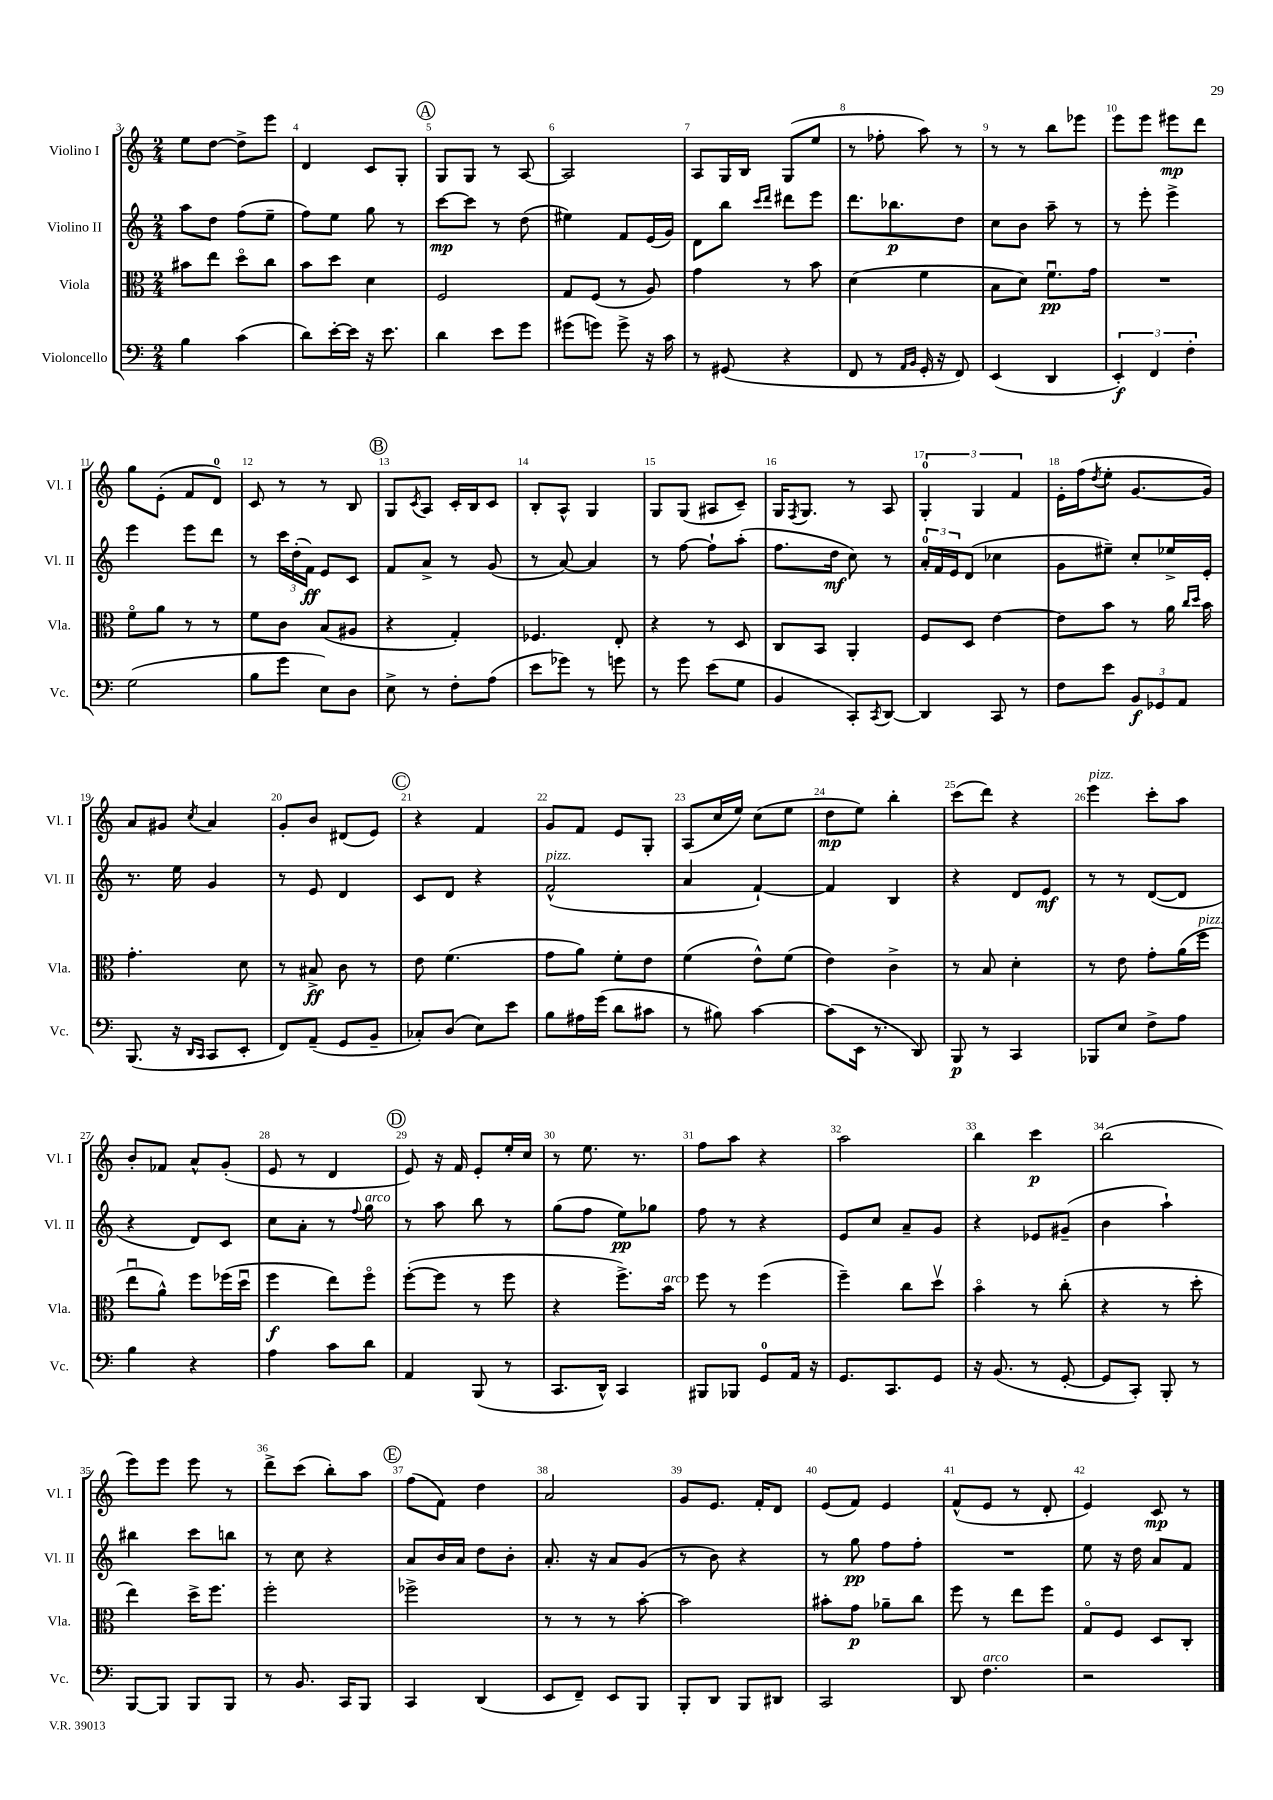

**kern	**dynam	**kern	**dynam	**kern	**dynam	**kern	**dynam
*part4	*part4	*part3	*part3	*part2	*part2	*part1	*part1
*staff4	*staff4	*staff3	*staff3	*staff2	*staff2	*staff1	*staff1
*I"Violoncello	*	*I"Viola	*	*I"Violino II	*	*I"Violino I	*
*I'Vc.	*	*I'Vla.	*	*I'Vl. II	*	*I'Vl. I	*
*clefF4	*	*clefC3	*	*clefG2	*	*clefG2	*
*k[]	*	*k[]	*	*k[]	*	*k[]	*
*M2/4	*	*M2/4	*	*M2/4	*	*M2/4	*
=3	=3	=3	=3	=3	=3	=3	=3
4B\	.	8b#X\L	.	8aa\L	.	8ee\L	.
.	.	8ee\J	.	8dd\J	.	[8dd\J	.
(4c\	.	8dd\L	.	(8ff\L	.	8dd^\L]	.
.	.	8cc\J	.	8ee~\J	.	8eee\J	.
=4	=4	=4	=4	=4	=4	=4	=4
8d\L)	.	8b\L	.	8ff\L)	.	4d/	.
[16e'\L	.	8dd\J	.	8ee\J	.	.	.
16e\JJ]	.	.	.	.	.	.	.
16r	.	4d\	.	8gg\	.	8c/L	.
8.e\	.	.	.	.	.	.	.
.	.	.	.	8r	.	8G'/J	.
!!LO:REH:place=s1:t=A
=5	=5	=5	=5	=5	=5	=5	=5
4d\	.	2F/	.	[8ccc\L	mp	8G/L	.
.	.	.	.	8ccc\J]	.	8G/J	.
8e\L	.	.	.	8r	.	8r	.
8g\J	.	.	.	(8dd\	.	[8A/	.
=6	=6	=6	=6	=6	=6	=6	=6
(8g#X\L	.	8G/L	.	4ee#X\)	.	2A/]	.
8gn\J)	.	(8F/J	.	.	.	.	.
8g^\	.	8r	.	8f/L	.	.	.
16r	.	8A/)	.	(16e/L	.	.	.
16c\	.	.	.	16g/JJ)	.	.	.
=7	=7	=7	=7	=7	=7	=7	=7
8r	.	4g\	.	8d\L	.	8A/L	.
(8GG#X/	.	.	.	8bb\J	.	16G/L	.
.	.	.	.	.	.	16B/JJ	.
.	.	.	.	16qqccc/LL	.	.	.
.	.	.	.	16qqddd/JJ	.	.	.
4r	.	8r	.	8ddd#X\L	.	(8G/L	.
.	.	8b\	.	8eee\J	.	8ee/J	.
=8	=8	=8	=8	=8	=8	=8	=8
8FF/	.	(4d\	.	8.ddd\L	.	8r	.
8r	.	.	.	.	.	8ff-X'\	.
.	.	.	.	8.bb-X\	p	.	.
16qqAA/LL	.	.	.	.	.	.	.
16qqBB/JJ	.	.	.	.	.	.	.
16GG'/	.	4f\	.	.	.	8aa\)	.
16r	.	.	.	.	.	.	.
8FF/)	.	.	.	8dd\J	.	8r	.
=9	=9	=9	=9	=9	=9	=9	=9
(4EE/	.	8B\L	.	8cc\L	.	8r	.
.	.	8d\J)	.	8b\J	.	8r	.
4DD/	.	8.fu\L	pp	8aa~\	.	8bb\L	.
.	.	.	.	8r	.	8eee-X\J	.
.	.	16g\Jk	.	.	.	.	.
=10	=10	=10	=10	=10	=10	=10	=10
6EE'/)	f	2r	.	8r	.	8eee\L	.
.	.	.	.	8eee'\	.	8eee\J	.
6FF/	.	.	.	.	.	.	.
.	.	.	.	4eee^\	.	8eee#X\L	mp
6F'\	.	.	.	.	.	.	.
.	.	.	.	.	.	8ddd\J	.
!!LO:LB:g=z
=11	=11	=11	=11	=11	=11	=11	=11
(2G\	.	8f\L	.	4eee\	.	8gg\L	.
.	.	8a\J	.	.	.	(8e'\J	.
.	.	8r	.	8eee\L	.	8f/L	.
.	.	8r	.	8ddd\J	.	8d/J)	.
=12	=12	=12	=12	=12	=12	=12	=12
8B\L	.	8f\L	.	8r	.	8c/	.
8g\J	.	8c\J	.	24ccc\LL	.	8r	.
.	.	.	.	(24dd'\	.	.	.
.	.	.	.	24f\JJ)	ff	.	.
8E\L)	.	(8B/L	.	8e/L	.	8r	.
8D\J	.	8A#X/J	.	8c/J	.	8B/	.
!!LO:REH:place=s1:t=B
=13	=13	=13	=13	=13	=13	=13	=13
8E^\	.	4r	.	8f/L	.	8G/L	.
.	.	.	.	.	.	8qc/	.
8r	.	.	.	8a^/J	.	8A/J	.
8F'\L	.	4G'/)	.	8r	.	16c'/LL	.
.	.	.	.	.	.	16B/J	.
(8A\J	.	.	.	(8g/	.	8c/J	.
=14	=14	=14	=14	=14	=14	=14	=14
8e\L	.	4.F-X/	.	8r	.	8B'/L	.
8g-X\J)	.	.	.	[8a/)	.	8A^^/J	.
8r	.	.	.	4a/]	.	4G/	.
8gn\	.	8E'/	.	.	.	.	.
=15	=15	=15	=15	=15	=15	=15	=15
8r	.	4r	.	8r	.	8G/L	.
8g\	.	.	.	[8ff\	.	(8G/J	.
(8e\L	.	8r	.	8ff`\L]	.	8A#X/L	.
8G\J	.	8D/	.	(8aa'\J	.	8c~/J)	.
=16	=16	=16	=16	=16	=16	=16	=16
4BB/	.	8C/L	.	8.ff\L	.	16G/KL	.
.	.	.	.	.	.	8qF/	.
.	.	.	.	.	.	8.G/J	.
.	.	8BB/J	.	.	.	.	.
.	.	.	.	16dd\Jk	mf	.	.
8CC'/L)	.	4AA'/	.	8cc\)	.	8r	.
8qCC/	.	.	.	.	.	.	.
[8DD/J	.	.	.	8r	.	8A/	.
=17	=17	=17	=17	=17	=17	=17	=17
4DD/]	.	8F/L	.	24a'/LL	.	6G'/	.
.	.	.	.	24f/	.	.	.
.	.	.	.	24e/J	.	.	.
.	.	8D/J	.	(8d/J	.	.	.
.	.	.	.	.	.	6G/	.
8CC/	.	[4e\	.	4cc-X\	.	.	.
.	.	.	.	.	.	6f/	.
8r	.	.	.	.	.	.	.
=18	=18	=18	=18	=18	=18	=18	=18
8F\L	.	8e\L]	.	8g\L	.	16e'\LL	.
.	.	.	.	.	.	(16ff\J	.
.	.	.	.	.	.	8qdd/	.
8e\J	.	8b\J	.	8ee#X~\J)	.	8ee'\J	.
12BB/L	f	8r	.	8cc'/L	.	[8.g/L	.
12GG-X/	.	.	.	.	.	.	.
.	.	16a\	.	16ee-X^/L	.	.	.
12AA/J	.	.	.	.	.	.	.
.	.	16qqcc/LL	.	.	.	.	.
.	.	16qqdd/JJ	.	.	.	.	.
.	.	16b\	.	16e'/JJ	.	16g/Jk])	.
!!LO:LB:g=z
=19	=19	=19	=19	=19	=19	=19	=19
(8.BBB/	.	4.g'\	.	8.r	.	8a/L	.
.	.	.	.	.	.	8g#X/J	.
16r	.	.	.	16ee\	.	.	.
16qqDD/LL	.	.	.	.	.	.	.
16qqCC/JJ	.	.	.	.	.	8qcc/	.
8CC/L	.	.	.	4g/	.	4a/	.
8EE'/J	.	8d\	.	.	.	.	.
=20	=20	=20	=20	=20	=20	=20	=20
8FF/L)	.	8r	.	8r	.	8g'/L	.
(8AA~/J	.	8B#X^/	ff	8e/	.	8b/J	.
8GG/L	.	8c\	.	4d/	.	(8d#X/L	.
8BB~/J	.	8r	.	.	.	8e/J)	.
!!LO:REH:place=s1:t=C
=21	=21	=21	=21	=21	=21	=21	=21
8C-X'/L)	.	8e\	.	8c/L	.	4r	.
(8D/J	.	(4.f\	.	8d/J	.	.	.
8E\L)	.	.	.	4r	.	4f/	.
8e\J	.	.	.	.	.	.	.
=22	=22	=22	=22	=22	=22	=22	=22
!	!	!	!	!LO:TX:a:i:t=pizz.	!	!	!
8B\L	.	8g\L	.	(2f^^/	.	8g/L	.
16A#X\L	.	8a\J)	.	.	.	8f/J	.
(16g\JJ	.	.	.	.	.	.	.
8d\L	.	8f'\L	.	.	.	8e/L	.
8c#X\J	.	8e\J	.	.	.	8G'/J	.
=23	=23	=23	=23	=23	=23	=23	=23
8r	.	(4f\	.	4a/	.	(8A/L	.
8B#X\)	.	.	.	.	.	16cc/L	.
.	.	.	.	.	.	16ee/JJ)	.
[4c\	.	8e^^\L)	.	[4f`/)	.	(8cc\L	.
.	.	(8f\J	.	.	.	8ee\J	.
=24	=24	=24	=24	=24	=24	=24	=24
(8c\L]	.	4e\)	.	4f/]	.	8dd\L	mp
16EE\Jk	.	.	.	.	.	8ee\J)	.
8.r	.	.	.	.	.	.	.
.	.	4c^\	.	4B/	.	4bb'\	.
8DD/)	.	.	.	.	.	.	.
=25	=25	=25	=25	=25	=25	=25	=25
8BBB/	p	8r	.	4r	.	(8ccc\L	.
8r	.	8B/	.	.	.	8ddd\J)	.
4CC/	.	4d'\	.	8d/L	.	4r	.
.	.	.	.	8e/J	mf	.	.
=26	=26	=26	=26	=26	=26	=26	=26
!	!	!	!	!	!	!LO:TX:a:i:t=pizz.	!
8BBB-X/L	.	8r	.	8r	.	4eee\	.
8E/J	.	8e\	.	8r	.	.	.
8F^\L	.	8g'\L	.	([8d/L	.	8ccc'\L	.
8A\J	.	(16a\L	.	8d/J]	.	8aa\J	.
!	!	!LO:TX:a:i:t=pizz.	!	!	!	!	!
.	.	16ff\JJ	.	.	.	.	.
!!LO:LB:g=z
=27	=27	=27	=27	=27	=27	=27	=27
4B\	.	8eeu\L	.	4r	.	8b'/L	.
.	.	8a^^\J)	.	.	.	8f-X/J	.
4r	.	8ff\L	.	8d/L)	.	8a^^/L	.
.	.	(16ff-X\L	.	8c/J	.	(8g'/J	.
.	.	16ddu\JJ	.	.	.	.	.
=28	=28	=28	=28	=28	=28	=28	=28
4A\	.	4ff\	f	8cc\L	.	8e/	.
.	.	.	.	8a'\J	.	8r	.
8c\L	.	8ee\L)	.	8r	.	4d/	.
.	.	.	.	8qqff/	.	.	.
!	!	!	!	!LO:TX:a:i:t=arco	!	!	!
8d\J	.	8ff\J	.	8gg\	.	.	.
!!LO:REH:place=s1:t=D
=29	=29	=29	=29	=29	=29	=29	=29
4AA/	.	([8ff'\L	.	8r	.	8e/)	.
.	.	8ff\J]	.	8aa\	.	16r	.
.	.	.	.	.	.	16f/	.
(8BBB/	.	8r	.	8bb\	.	8e'/L	.
8r	.	8ff\	.	8r	.	16ee'/L	.
.	.	.	.	.	.	16cc/JJ	.
=30	=30	=30	=30	=30	=30	=30	=30
8.CC/L	.	4r	.	(8gg\L	.	8r	.
.	.	.	.	8ff\J	.	8.ee\	.
16DD^^/Jk)	.	.	.	.	.	.	.
4CC/	.	8.ff^\L)	.	8ee\L)	pp	.	.
.	.	.	.	.	.	8.r	.
.	.	.	.	8gg-X\J	.	.	.
!	!	!LO:TX:a:i:t=arco	!	!	!	!	!
.	.	16b\Jk	.	.	.	.	.
=31	=31	=31	=31	=31	=31	=31	=31
8BBB#X/L	.	8ff\	.	8ff\	.	8ff\L	.
8BBB-X/J	.	8r	.	8r	.	8aa\J	.
8GG/L	.	(4ff\	.	4r	.	4r	.
16AA/Jk	.	.	.	.	.	.	.
16r	.	.	.	.	.	.	.
=32	=32	=32	=32	=32	=32	=32	=32
8.GG/L	.	4ff~\)	.	8e/L	.	2aa\	.
.	.	.	.	8cc/J	.	.	.
8.CC/	.	.	.	.	.	.	.
.	.	8cc\L	.	8a~/L	.	.	.
8GG/J	.	8ddv\J	.	8g/J	.	.	.
=33	=33	=33	=33	=33	=33	=33	=33
16r	.	4b\	.	4r	.	4bb\	.
(8.BB/	.	.	.	.	.	.	.
8r	.	8r	.	8e-X/L	.	4ccc\	p
[8GG'/	.	(8cc'\	.	(8g#X~/J	.	.	.
=34	=34	=34	=34	=34	=34	=34	=34
8GG/L]	.	4r	.	4b\	.	(2bb\	.
8CC'/J)	.	.	.	.	.	.	.
8BBB'/	.	8r	.	4aa`\)	.	.	.
8r	.	8dd'\	.	.	.	.	.
!!LO:LB:g=z
=35	=35	=35	=35	=35	=35	=35	=35
[8BBB/L	.	4ee\)	.	4bb#X\	.	8eee\L)	.
8BBB/J]	.	.	.	.	.	8eee\J	.
8BBB/L	.	16dd^\KL	.	8ccc\L	.	8eee\	.
.	.	8.ff\J	.	.	.	.	.
8BBB/J	.	.	.	8bbn\J	.	8r	.
=36	=36	=36	=36	=36	=36	=36	=36
8r	.	2ff'\	.	8r	.	8ddd^\L	.
8.BB/	.	.	.	8cc\	.	(8ccc\J	.
.	.	.	.	4r	.	8bb'\L)	.
16CC/KL	.	.	.	.	.	.	.
8BBB/J	.	.	.	.	.	8aa\J	.
!!LO:REH:place=s1:t=E
=37	=37	=37	=37	=37	=37	=37	=37
4CC/	.	2ff-X^\	.	8a/L	.	(8ff\L	.
.	.	.	.	16b/L	.	8f\J)	.
.	.	.	.	16a/JJ	.	.	.
(4DD/	.	.	.	8dd\L	.	4dd\	.
.	.	.	.	8b'\J	.	.	.
=38	=38	=38	=38	=38	=38	=38	=38
8EE/L	.	8r	.	8.a'/	.	2a/	.
8FF~/J)	.	8r	.	.	.	.	.
.	.	.	.	16r	.	.	.
8EE/L	.	8r	.	8a/L	.	.	.
8BBB/J	.	[8b'\	.	(8g/J	.	.	.
=39	=39	=39	=39	=39	=39	=39	=39
8BBB'/L	.	2b\]	.	8r	.	8g/L	.
8DD/J	.	.	.	8b\)	.	8.e/J	.
8BBB/L	.	.	.	4r	.	.	.
.	.	.	.	.	.	16f'/KL	.
8DD#X/J	.	.	.	.	.	8d/J	.
=40	=40	=40	=40	=40	=40	=40	=40
2CC/	.	8b#X'\L	.	8r	.	(8e/L	.
.	.	8g\J	p	8gg\	pp	8f/J)	.
.	.	8a-X~\L	.	8ff\L	.	4e/	.
.	.	8cc\J	.	8ff'\J	.	.	.
=41	=41	=41	=41	=41	=41	=41	=41
8DD/	.	8ff\	.	2r	.	(8f^^/L	.
!LO:TX:a:i:t=arco	!	!	!	!	!	!	!
4.F\	.	8r	.	.	.	8e/J	.
.	.	8ee\L	.	.	.	8r	.
.	.	8ff\J	.	.	.	8d'/	.
=42	=42	=42	=42	=42	=42	=42	=42
2r	.	8G/L	.	8ee\	.	4e/)	.
.	.	8F/J	.	16r	.	.	.
.	.	.	.	16dd\	.	.	.
.	.	8D/L	.	8a/L	.	8c/	mp
.	.	8C'/J	.	8f/J	.	8r	.
==	==	==	==	==	==	==	==
*-	*-	*-	*-	*-	*-	*-	*-
